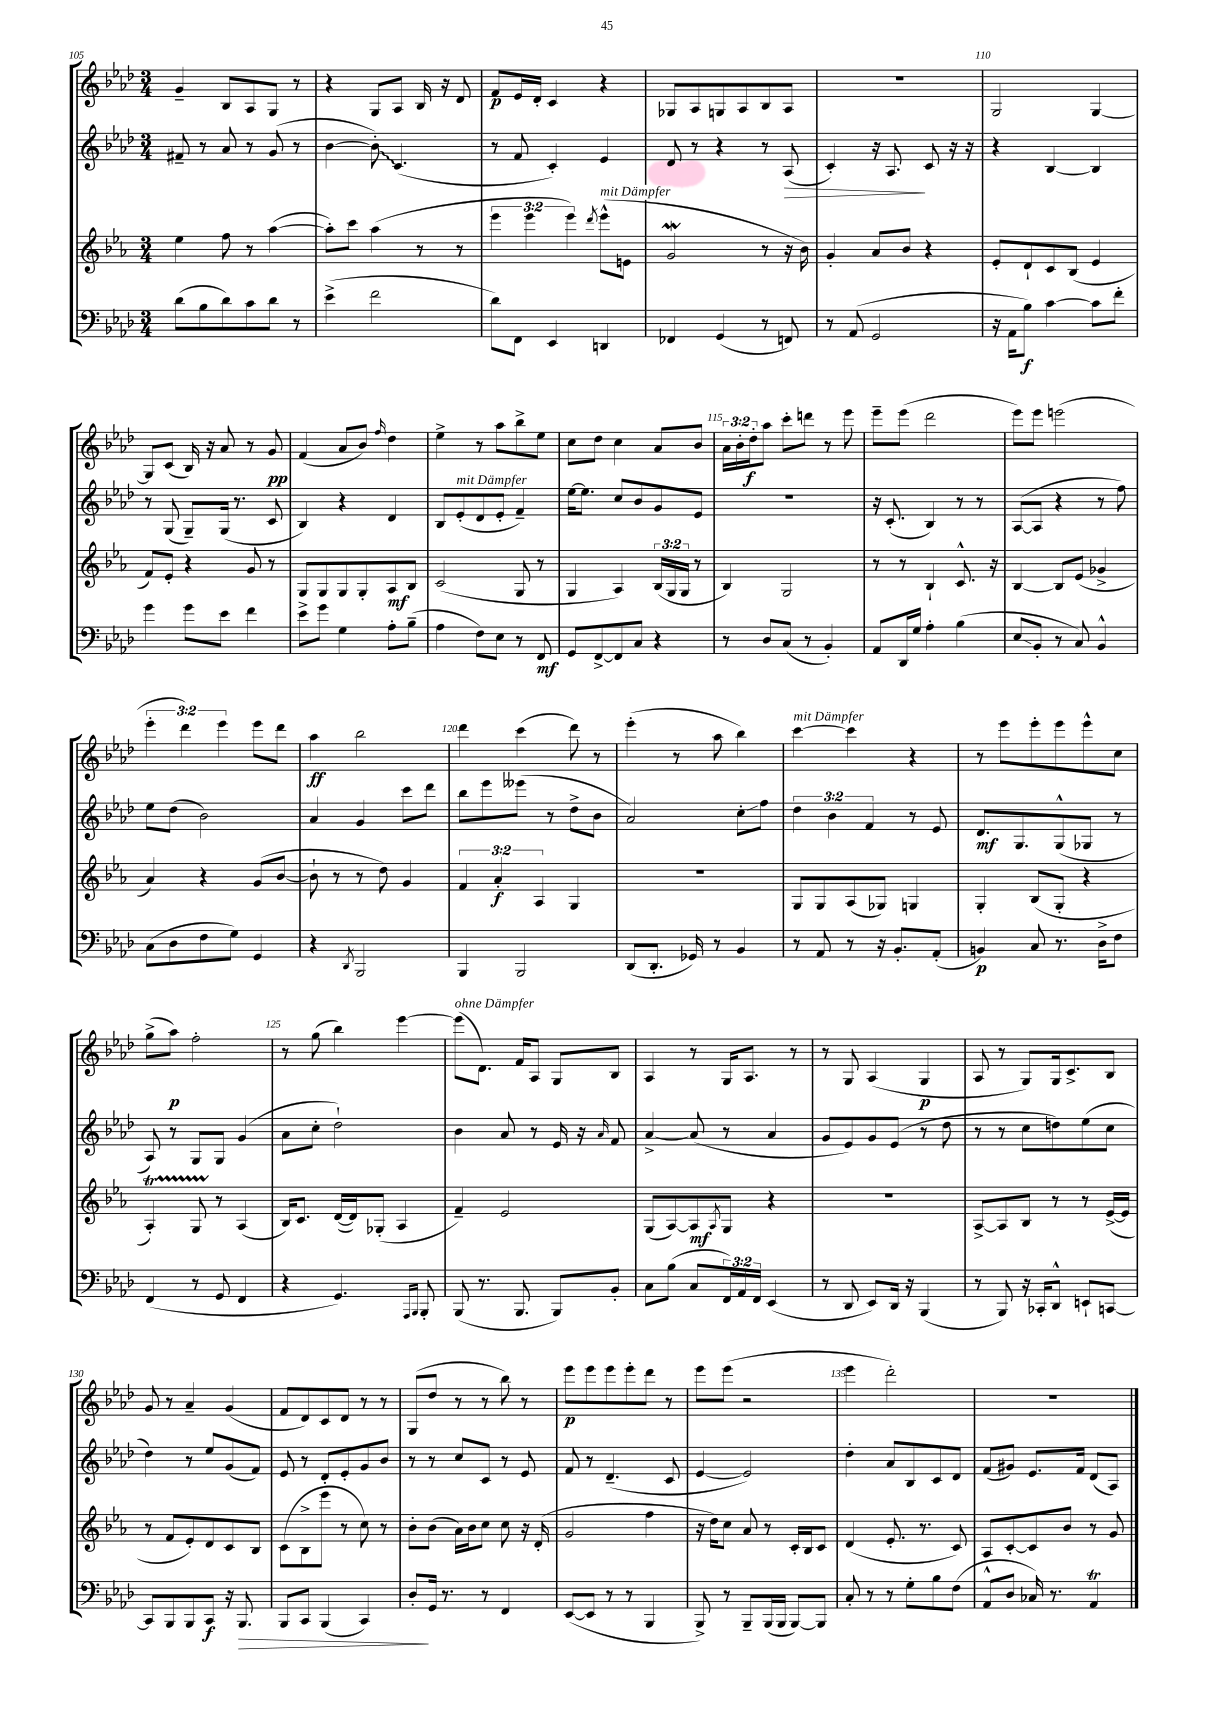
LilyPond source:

<<
\new StaffGroup <<
\new Staff = "s0" {
    \clef treble \key aes \major \numericTimeSignature \time 3/4 \override Staff.TupletNumber.text = #tuplet-number::calc-fraction-text
    g'4-- bes8 aes8 g8 r8 |
    r4 g8 aes8 bes16 r16 des'8 |
    f'8\p ees'16 des'16-. c'4 r4 |
    ges8 aes8 g8 aes8 bes8 aes8 |
    R2. |
    g2 g4~ |
    g8 c'8( bes16) r16 aes'8 r8 g'8\pp |
    f'4( aes'8 bes'8) \grace { f''16 } des''4 |
    ees''4-> r8 aes''8 bes''8-> ees''8 |
    c''8 des''8 c''4 aes'8 bes'8 |
    \tuplet 3/2 { aes'16 bes'16-. des''16-.\f } aes''8 c'''8-. d'''8 r8 ees'''8 |
    ees'''8-- ees'''8( des'''2 |
    ees'''8) ees'''8 e'''2( |
    \tuplet 3/2 { ees'''4-. des'''4) ees'''4 } ees'''8 des'''8 |
    aes''4\ff bes''2 |
    des'''4 c'''4( des'''8) r8 |
    ees'''4-.( r8 aes''8 bes''4) |
    c'''4~^\markup { \italic "mit Dämpfer" } c'''4 r4 |
    r8 ees'''8 ees'''8-. ees'''8 ees'''8-^ c''8 |
    g''8->( aes''8\p) f''2-. |
    r8 g''8( bes''4) ees'''4~ |
    ees'''8^\markup { \italic "ohne Dämpfer" }( des'8.) f'16 aes8 g8 bes8 |
    aes4 r8 g16 aes8. r8 |
    r8 g8 aes4( g4\p |
    aes8 r8 g8) g16 c'8.-> bes8 |
    g'8 r8 aes'4-- g'4( |
    f'8 des'8) c'8 des'8 r8 r8 |
    g8( des''8 r8 r8 bes''8) r8 |
    ees'''8\p ees'''8 ees'''8 ees'''8-. des'''8 r8 |
    ees'''8 ees'''8( r2 |
    ees'''4 des'''2-.) |
    R2. \bar "|." |
}
\new Staff = "s1" {
    \clef treble \key aes \major \numericTimeSignature \time 3/4 \override Staff.TupletNumber.text = #tuplet-number::calc-fraction-text
    fis'8-- r8 aes'8 r8 g'8( r8 |
    bes'4~ \once \override Glissando.style = #'zigzag bes'8-.\glissando) c'4.( |
    r8 f'8 c'4-.) ees'4 |
    des'8 r8 r4 r8 aes8\>( |
    c'4-.) r16 aes8.\! c'8 r16 r16 |
    r4 bes4~ bes4 |
    r8 g8( g8--) g16( r8. c'8 |
    bes4) r4 des'4 |
    bes8 ees'8-.^\markup { \italic "mit Dämpfer" }( des'8 ees'8-. f'4--) |
    ees''16~ ees''8. c''8 bes'8 g'8 ees'8 |
    R2. |
    r16 c'8.-.( bes4) r8 r8 |
    aes8~( aes8 r4 r8 f''8) |
    ees''8 des''8( bes'2) |
    aes'4 g'4 c'''8 des'''8 |
    bes''8 ees'''8 eeses'''8( r8 des''8-> bes'8 |
    aes'2) c''8-.\glissando f''8 |
    \tuplet 3/2 { des''4 bes'4 f'4 } r8 ees'8 |
    des'8.\mf g8. g8-^( ges8 r8 |
    aes8) r8 g8 g8 g'4( |
    aes'8 c''8-. des''2-!) |
    bes'4 aes'8 r8 ees'16 r16 \grace { aes'16 } f'8 |
    aes'4~-> aes'8( r8 aes'4 |
    g'8 ees'8) g'8 ees'8( r8 des''8 |
    r8 r8 c''8 d''8) ees''8( c''8 |
    des''4) r8 ees''8 g'8( f'8) |
    ees'8 r8 des'8-. ees'8-. g'8 bes'8 |
    r8 r8 c''8 c'8 r8 ees'8 |
    f'8 r8 des'4.--( c'8 |
    ees'4~ ees'2) |
    des''4-. aes'8 bes8 c'8 des'8 |
    f'8( gis'8) ees'8. f'16 des'8( aes8) \bar "|." |
}
\new Staff = "s2" {
    \clef treble \key ees \major \numericTimeSignature \time 3/4 \override Staff.TupletNumber.text = #tuplet-number::calc-fraction-text
    ees''4 f''8 r8 aes''4~( |
    aes''8-.) c'''8 aes''4( r8 r8 |
    \tuplet 3/2 { ees'''4 ees'''4 ees'''4) } \acciaccatura { d'''8 } ees'''8-^^\markup { \italic "mit Dämpfer" }( e'8 |
    g'2\mordent r8 r16 bes'16) |
    g'4-. aes'8 bes'8 r4 |
    ees'8-. d'8-! c'8 bes8( ees'4 |
    f'8) ees'8-. r4 g'8 r8 |
    g8 g8 g8 g8-. aes8\mf bes8 |
    c'2( g8 r8 |
    g4 aes4) \tuplet 3/2 { bes16( g16 g16 } r8 |
    bes4) g2 |
    r8 r8 bes4-! c'8.-^ r16 |
    bes4~ bes8 ees'8( ges'4-> |
    aes'4) r4 g'8( bes'8~ |
    bes'8-! r8 r8 d''8) g'4 |
    \tuplet 3/2 { f'4 aes'4-.\f aes4 } g4 |
    R2. |
    g8 g8 aes8( ges8) g4 |
    g4-. bes8( g8-. r4 |
    aes4-.\startTrillSpan) g8 r8\stopTrillSpan aes4( |
    bes16) c'8. d'16~( d'16) ges8-.( aes4 |
    f'4--) ees'2 |
    g8( aes8~) aes8\mf \acciaccatura { aes8 } g8 r4 |
    R2. |
    aes8~-> aes8 bes8 r8 r8 ees'16~->( ees'16 |
    r8 f'8 ees'8-.) d'8 c'8 bes8 |
    c'8( bes8-> ees'''8 r8 c''8) r8 |
    bes'8-. bes'8( aes'16) bes'16 c''8 c''8 r16 d'16-.( |
    g'2 f''4 |
    r16 d''16) c''8 aes'8 r8 c'16-. bes16 c'8 |
    d'4( ees'8.-. r8. c'8) |
    aes8 c'8~-. c'8 bes'8 r8 g'8 \bar "|." |
}
\new Staff = "s3" {
    \clef bass \key aes \major \numericTimeSignature \time 3/4 \override Staff.TupletNumber.text = #tuplet-number::calc-fraction-text
    des'8( bes8 des'8) c'8 des'8 r8 |
    ees'4->( f'2 |
    des'8) f,8 ees,4 d,4 |
    fes,4 g,4( r8 f,8) |
    r8 aes,8( g,2 |
    r16 aes,16 bes8\f) c'4~ c'8 f'8-. |
    g'4 g'8 ees'8 f'4 |
    ees'8-> g'8 g4 aes8-. bes8--( |
    aes4 f8) ees8 r8 f,8\mf |
    g,8 f,8~-> f,8 c8 r4 |
    r8 des8 c8( r8 bes,4-.) |
    aes,8 des,16 g16 aes4-. bes4( |
    ees8\glissando bes,8-. r8 c8) bes,4-^ |
    c8( des8 f8 g8) g,4 |
    r4 \acciaccatura { des,8 } bes,,2 |
    bes,,4 bes,,2 |
    des,8( des,8.-. ges,16) r8 bes,4 |
    r8 aes,8 r8 r16 bes,8.-. aes,8-.( |
    b,4\p) c8 r8. des16-> f8 |
    f,4( r8 g,8 f,4 |
    r4 g,4.) \grace { aes,,16 bes,,16 } bes,,8-. |
    bes,,8( r8. bes,,8. bes,,8) bes,8-. |
    c8 bes8( c8 \tuplet 3/2 { f,16) aes,16 f,16 } ees,4( |
    r8 des,8 ees,8) des,16 r16 bes,,4( |
    r8 bes,,8) r16 ces,16-. des,8-^ e,8-! c,8~ |
    c,8 bes,,8 bes,,8 c,8\f r16 bes,,8.\> |
    bes,,8 c,8 bes,,4( c,4) |
    des8-.\! g,16 r8. r8 f,4 |
    ees,8~( ees,8 r8 r8 bes,,4 |
    bes,,8->) r8 bes,,8-- bes,,16( bes,,16 bes,,8~) bes,,8 |
    c8-. r8 r8 g8-. bes8 f8( |
    aes,8-^ des8 ces16) r8. aes,4\trill \bar "|." |
}
>>
>>
\layout { \context { \Score currentBarNumber = #105 \override BarNumber.break-visibility = ##(#f #t #t) barNumberVisibility = #(every-nth-bar-number-visible 5) } }
